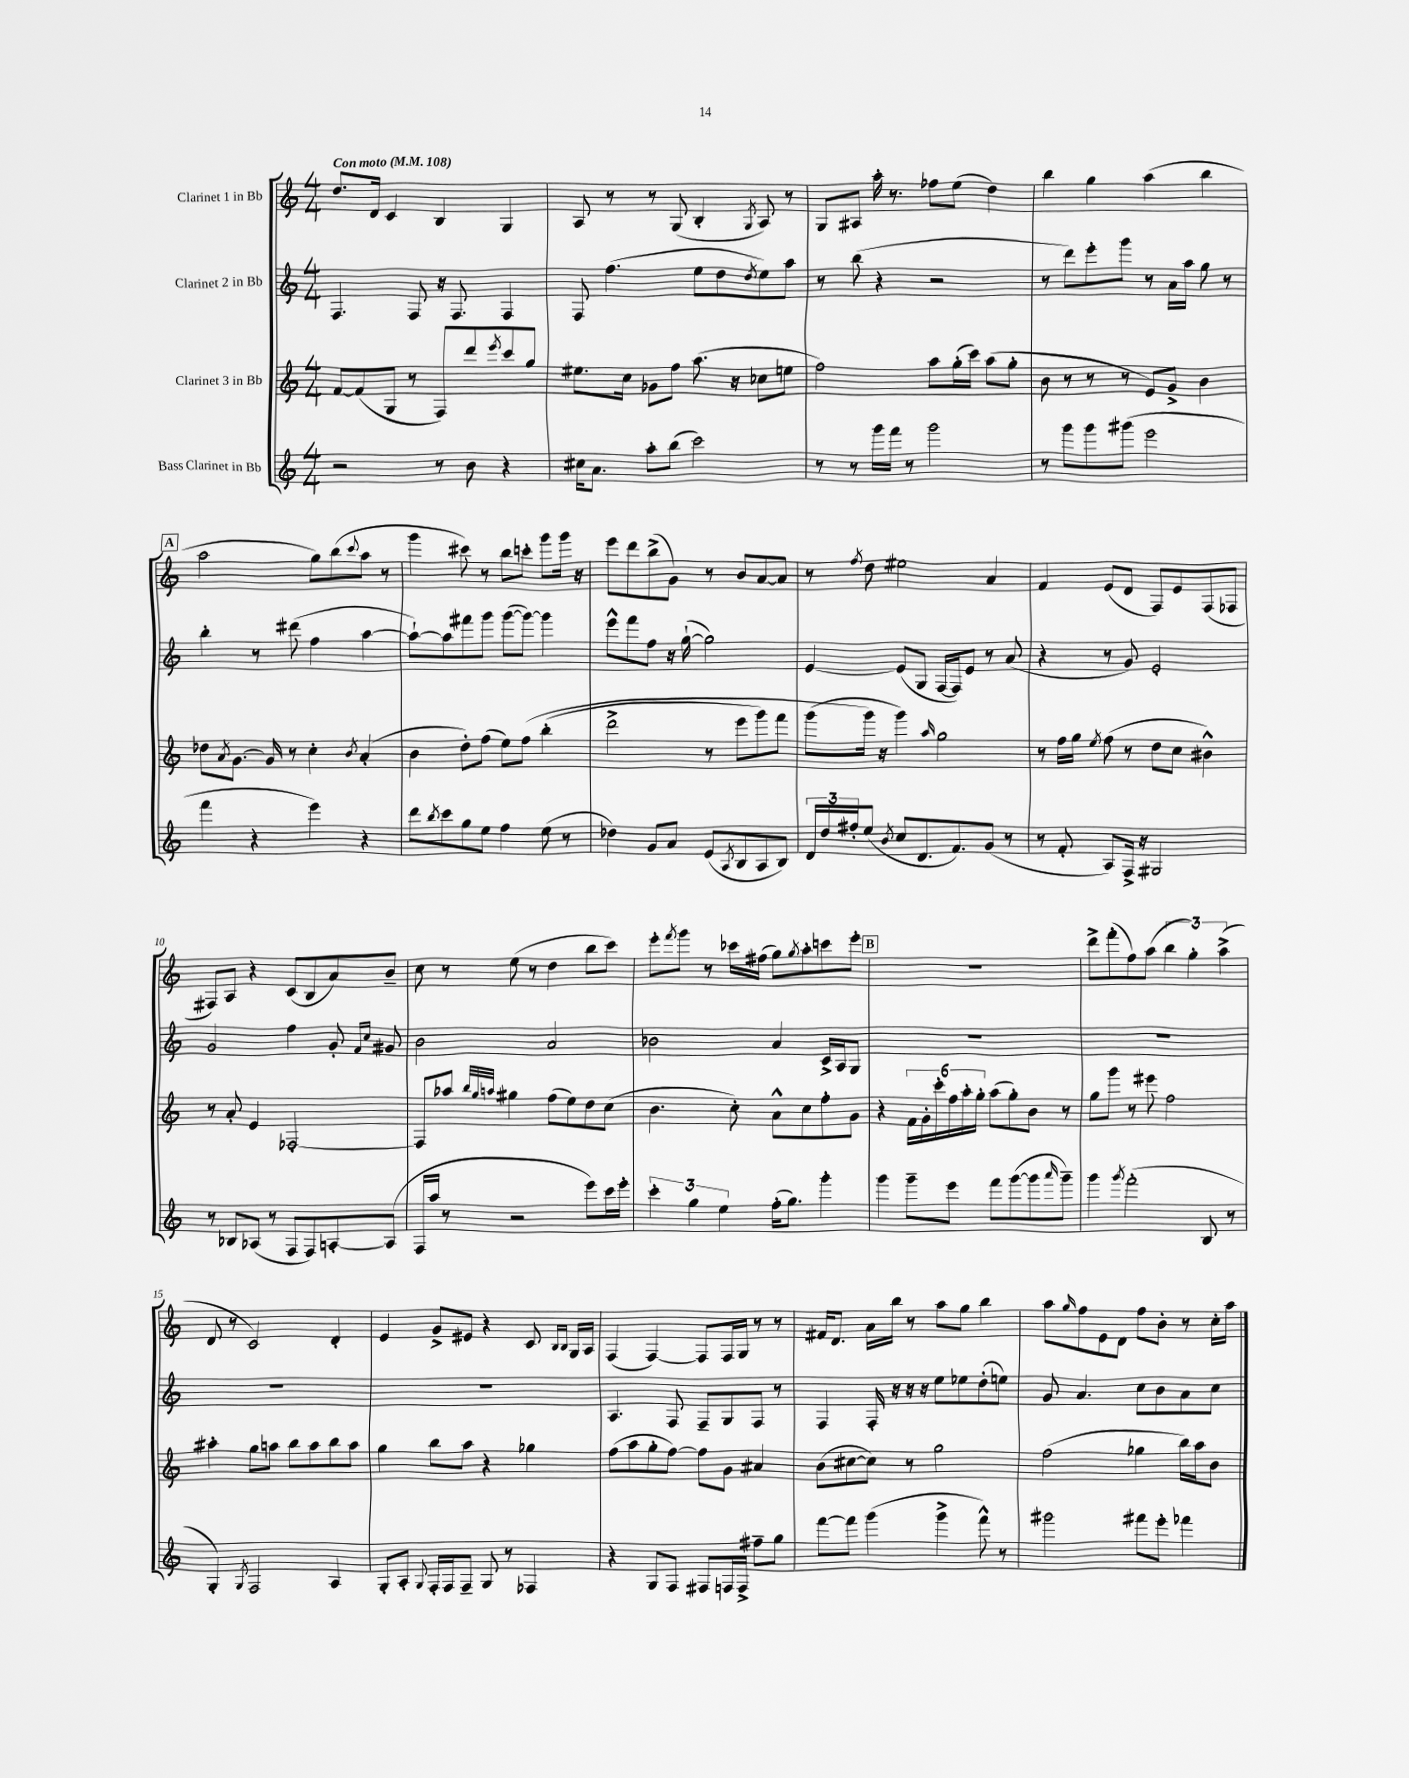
<<
\new StaffGroup <<
\new Staff = "s0" \with { instrumentName = "Clarinet 1 in Bb" } {
    \clef treble \key c \major \numericTimeSignature \time 4/4 \tempo "Con moto" 4 = 108
    d''8. d'16 c'4 b4 g4 |
    a8 r8 r8 g8( b4-. \acciaccatura { g8 } a8) r8 |
    g8 ais8 a''16-. r8. fes''8 e''8( d''4) |
    b''4 g''4 a''4( b''4 |
    \mark \markup { \box "A" } a''2 g''8) b''8( \appoggiatura { c'''8 } a''8 r8 |
    g'''4 cis'''8) r8 b''8 c'''8-. g'''8 g'''16 r16 |
    e'''8 d'''8 b''8->( g'8) r8 b'8 a'8~ a'8 |
    r8 \acciaccatura { f''8 } d''8 eis''2 a'4 |
    f'4 e'8( d'8 f8) e'8 f8( fes8 |
    fis8) a8 r4 c'8( b8 a'8) b'8-- |
    c''8 r8 e''8( r8 d''4 b''8 c'''8) |
    e'''8-. \acciaccatura { f'''8 } g'''8 r8 ces'''16 fis''16( g''8) \acciaccatura { g''8 } a''8-. c'''8 e'''8-. |
    \mark \markup { \box "B" } R1 |
    d'''8-> f'''8-.( f''8) a''8( \tuplet 3/2 { b''4 g''4-.) a''4->( } |
    d'8 r8 c'2) d'4-. |
    e'4 g'8-> eis'8 r4 c'8 \grace { b16 b16 } g16 a16 |
    f4( f4~) f8 f16 g16 r8 r8 |
    fis'16 d'8. a'16 b''16 r8 a''8 g''8 b''4 |
    a''8 \grace { g''16 } f''8 e'8 d'8 f''8 b'8-. r8 c''16-. a''16 \bar "|." |
}
\new Staff = "s1" \with { instrumentName = "Clarinet 2 in Bb" } {
    \clef treble \key c \major \numericTimeSignature \time 4/4
    f4. f8 r16 f8. f4 |
    f8 f''4.( e''8 d''8 \acciaccatura { d''8 } e''8) a''8 |
    r8 b''8( r4 r2 |
    r8 d'''8) e'''8-. g'''8 r8 a'16 a''16 g''8 r8 |
    \mark \markup { \box "A" } b''4-. r8 dis'''8( f''4 a''4~ |
    a''8~-!) a''8 fis'''8 g'''8 g'''8~( g'''8~) g'''4 |
    e'''8-^ f'''8 f''8 r16 g''16~-!( g''2) |
    e'4~ e'8( g8 f16~ f16) e'8 r8 a'8( |
    r4 r8 g'8) e'2-. |
    g'2 f''4 g'8-. \grace { f'16 c''16 } gis'8 |
    b'2 a'2 |
    bes'2 a'4 c'16-> a16 g8 |
    \mark \markup { \box "B" } R1 |
    R1 |
    R1 |
    R1 |
    a4. f8 f8-- g8 f8 r8 |
    f4 f16-. r16 r16 r16 e''8 ees''8 d''8-.( e''8) |
    g'8 a'4. c''8 b'8 a'8 c''8 \bar "|." |
}
\new Staff = "s2" \with { instrumentName = "Clarinet 3 in Bb" } {
    \clef treble \key c \major \numericTimeSignature \time 4/4
    f'8~ f'8( g8 r8 f8) d'''8 \acciaccatura { e'''8 } c'''8 g''8 |
    eis''8. c''16 ges'8 f''8 a''8.( r16 ces''8 e''8 |
    f''2) a''8 g''16-.( c'''16) a''8( g''8-. |
    b'8 r8 r8 r8 e'8) g'8-> b'4 |
    \mark \markup { \box "A" } des''8 \acciaccatura { a'8 } g'8.~ g'16 r8 c''4-. \acciaccatura { b'8 } a'4-.( |
    b'4 d''8-.) f''8( e''8) f''8\( b''4-.( |
    d'''2-> r8 e'''8 g'''8) f'''8 |
    g'''8( g'''16\) r16 g'''4) \grace { a''16 } g''2 |
    r8 f''16 g''16 \acciaccatura { e''8 } f''8( r8 d''8 c''8 bis'4-^) |
    r8 a'8-. e'4 fes2~-. |
    fes8 aes''8 \grace { b''32 g''32 a''32 } gis''4 f''8( e''8) d''8 c''8( |
    b'4. c''8-.) a'8-^ c''8 f''8-. g'8 |
    \mark \markup { \box "B" } r4 \tuplet 6/4 { f'16 g'16-. c'''16-. f''16 a''16-. g''16-. } a''8( g''8-.) b'8 r8 |
    g''8 g'''8 r8 eis'''8 f''2 |
    ais''4-. g''8 a''8 b''8 a''8 b''8 a''8 |
    g''4 b''8 a''8 r4 ges''4 |
    f''8( a''8 g''8-. f''8~) f''8 g'8 ais'4 |
    b'8( cis''8~ cis''8) r8 g''2 |
    f''2( ges''4 b''16) a''16 b'8 \bar "|." |
}
\new Staff = "s3" \with { instrumentName = "Bass Clarinet in Bb" } {
    \clef treble \key c \major \numericTimeSignature \time 4/4
    r2 r8 b'8 r4 |
    cis''16 a'8. a''8-. b''8( c'''2) |
    r8 r8 g'''16 f'''16 r8 g'''2 |
    r8 g'''8 g'''8 gis'''8( e'''2 |
    \mark \markup { \box "A" } f'''4 r4 e'''4) r4 |
    d'''8 \acciaccatura { b''8 } c'''8 g''8 e''8 f''4 e''8( r8 |
    des''4) g'8 a'8 e'8( \acciaccatura { a8 } b8 a8 b8) |
    \tuplet 3/2 { d'16 d''16 fis''16-. } e''8( \acciaccatura { b'8 } c''8 d'8. f'8.) g'8( r8 |
    r8 f'8-. a8) f16-> r16 gis2 |
    r8 bes8 aes8( r8 f8 f8) a8~-. a8( |
    f16 a''16 r8 r2 e'''8) c'''16 e'''16-. |
    \tuplet 3/2 { c'''4-. g''4 e''4 } f''16-.( g''8.) g'''4-. |
    \mark \markup { \box "B" } g'''4 g'''8-- e'''8 f'''8 g'''8~( g'''8 \grace { a'''16 } g'''8--) |
    g'''4 \acciaccatura { g'''8 } f'''2-.( b8 r8 |
    g4-.) \acciaccatura { g8 } f2 a4 |
    g8-. a8-. \appoggiatura { g8 } f16-. f16 f8-- g8 r8 fes4 |
    r4 g8 f8 fis8 f16 f16-> fis''8-- g''8 |
    f'''8~ f'''8 g'''4( g'''4-> f'''8-^) r8 |
    gis'''2 fis'''8 e'''8-. fes'''4 \bar "|." |
}
>>
>>
